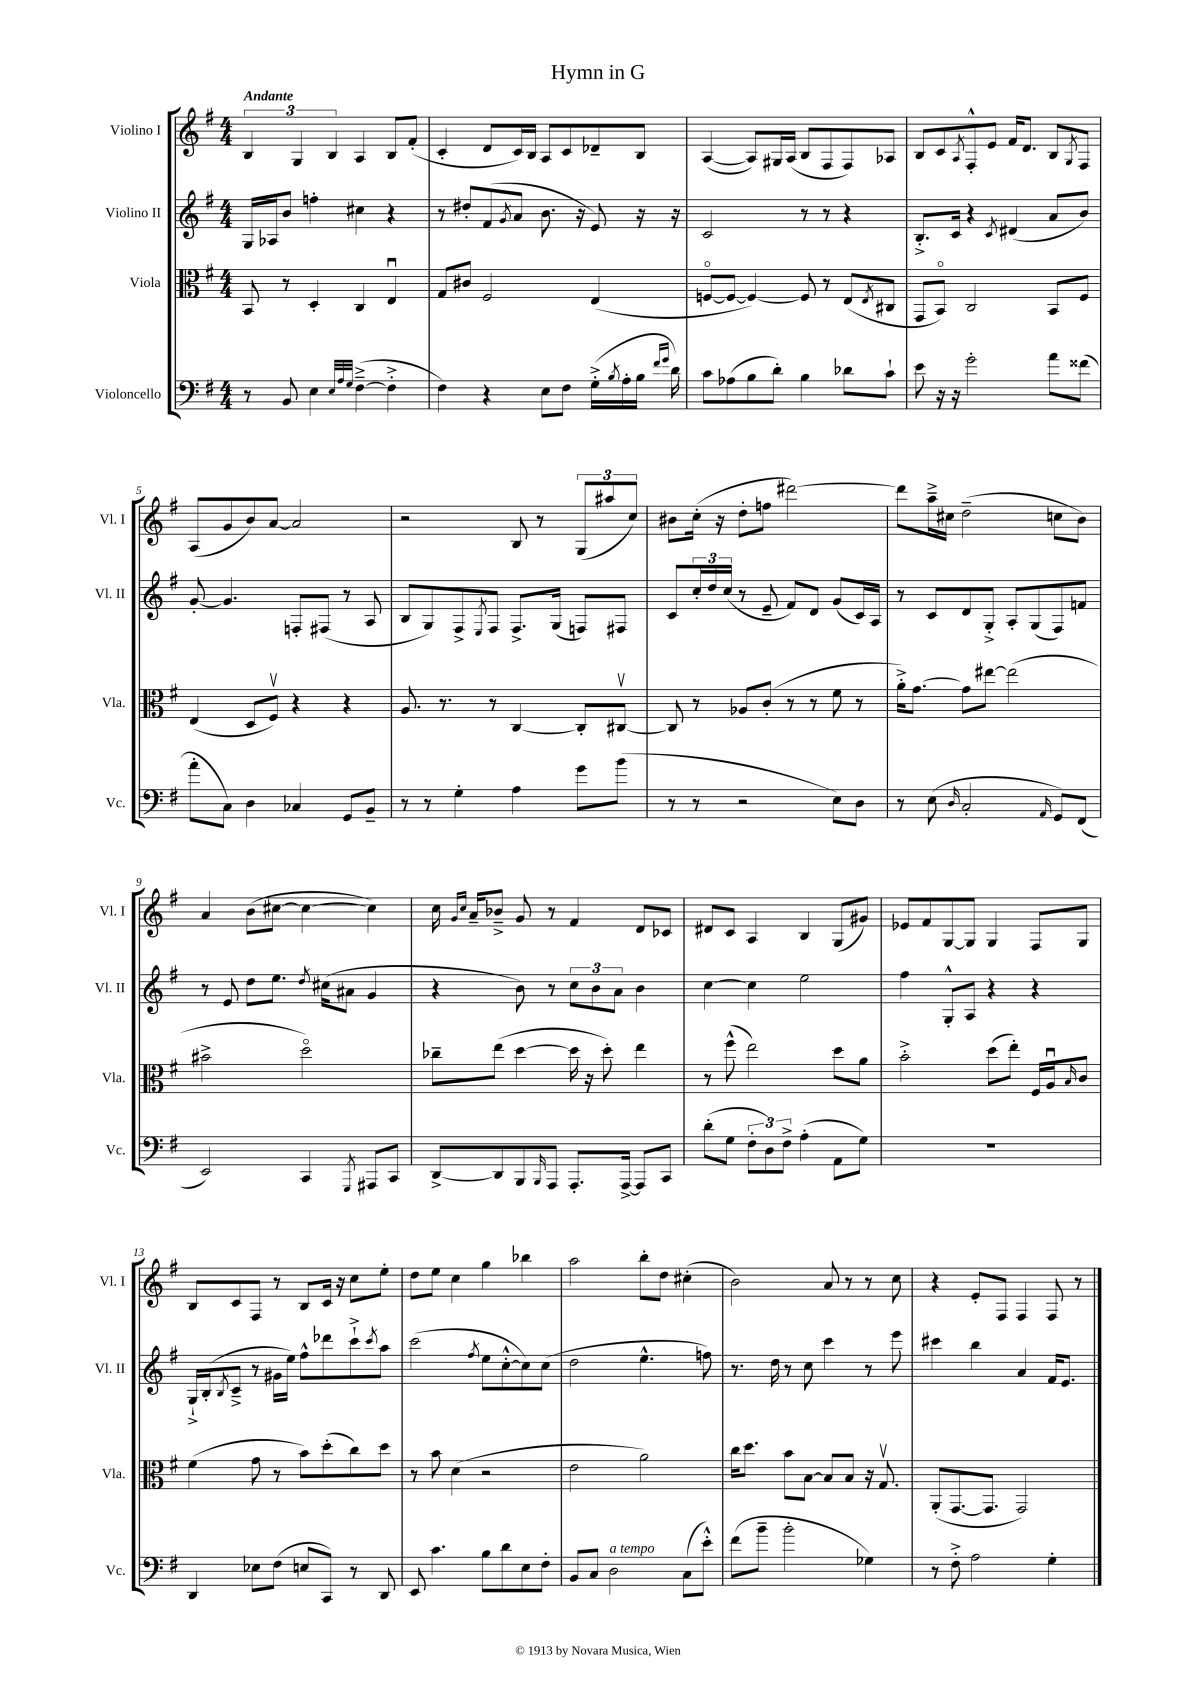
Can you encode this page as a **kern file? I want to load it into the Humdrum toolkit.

**kern	**kern	**kern	**kern
*staff4	*staff3	*staff2	*staff1
*clefF4	*clefC3	*clefG2	*clefG2
*k[f#]	*k[f#]	*k[f#]	*k[f#]
*M4/4	*M4/4	*M4/4	*M4/4
8r	8BB	16G	6B
.	.	16A-	.
8BB	8r	8b	.
.	.	.	6G
4E	4D'	4ff'	.
.	.	.	6B
32qqE	.	.	.
32qqA	.	.	.
32qqG	.	.	.
([4F#~^	4C	4cc#	4A
4F#'^]	4Eu	4r	8B
.	.	.	(8f#'
=	=	=	=
4F#)	8G	8r	4c'
.	8c#	8dd#'	.
4r	2F#	(8f#	8d
.	.	8qg	.
.	.	8a	16c)
.	.	.	16B
8E	.	8.b	8A
8F#	.	.	8c
.	.	16r	.
(16G'^	(4E	8e)	8d-~
8qB	.	.	.
16A'	.	.	.
16B	.	16r	8B
16qqf#	.	.	.
16qqg	.	.	.
16d)	.	16r	.
=	=	=	=
8c	[8Fo	2c	([4A
(8A-	8F_	.	.
8B	4F_)	.	8A])
8d')	.	.	16G#
.	.	.	(16A
4B	8F]	8r	8B
.	8r	8r	8F#
8d-	(8E	4r	8F#)
.	8qE	.	.
8c`	8C#	.	8A-
=	=	=	=
8e	8GG	8.B'^	8B
16r	8BBo)	.	8c
16r	.	16c	.
.	.	.	8qA
2g'	2C	4r	8F#'^^
.	.	.	8e
.	.	8qc	.
.	.	(4d#	16f#
.	.	.	8.d
8a	8BB	8a	8B
.	.	.	8qG
(8f##	8F#	8b)	8F#
=	=	=	=
8a'	(4E	[8g'	(8A
8C)	.	4.g]	8g
4D	8D	.	8b)
.	8F#v)	.	[8a
4C-	4r	8F'	2a]
.	.	(8F#	.
8GG	4r	8r	.
8BB~	.	8A	.
=	=	=	=
8r	8.A	8B	2r
8r	.	8G)	.
.	8.r	.	.
4G'	.	8F#^	.
.	.	8qE	.
.	8r	8F#	.
4A	[4C	8.F#^	8B
.	.	.	8r
.	.	(16G	.
8g	8C']	8F)	(12G
.	.	.	12aa#
(8b	[8C#v	8F#	.
.	.	.	12cc)
=	=	=	=
8r	8C#]	8c	8b#
8r	8r	24cc'	(16cc'
.	.	24dd	.
.	.	.	16r
.	.	(24cc	.
2r	8A-	8r	8dd'
.	(8c'	8e~	8ff
.	8r	8f#)	[2ddd#)
.	8r	8d	.
8E)	8f#	(8g	.
8D	8r	16c)	.
.	.	16A	.
=	=	=	=
8r	16a'^)	8r	8ddd#]
.	[8.g	.	.
(8E	.	8c	16aa~^
.	.	.	16cc#
16qqD	.	.	.
2C'	8g]	8d	(2dd~
.	[8ee#	8G'^	.
.	(2ee#]	8A'	.
.	.	(8G	.
16qqAA	.	.	.
8GG)	.	8F#)	8cc
(8FF#	.	8f	8b)
=	=	=	=
2EE)	2b#^	8r	4a
.	.	8e	.
.	.	8dd	(8b
.	.	8.ee	[8cc#
4CC	2ddo)	.	4cc#_
.	.	8qdd	.
.	.	(16cc#	.
.	.	8a#	.
8qGGG	.	.	.
8AAA#	.	4g	4cc#])
8CC	.	.	.
=	=	=	=
[8DD^	8cc-~	4r	16cc
.	.	.	16qqg
.	.	.	16qqcc
.	.	.	16a~
8DD]	(8ee	.	8b-~^
8BBB	[4dd	8b)	8g
16qqBBB	.	.	.
8AAA	.	8r	8r
8.AAA'	16dd]	12cc	4f#
.	16r	.	.
.	.	12b	.
.	8dd')	.	.
.	.	12a	.
[16AAA^	.	.	.
8AAA]	4ee	4b	8d
8CC	.	.	8c-
=	=	=	=
(8d'	8r	[4cc	8d#
8G	(8ff#^^	.	8c
12F#'	2ee)	4cc]	4A
12D)	.	.	.
12F#^	.	.	.
(4A'	.	2ee	4B
8AA	8dd	.	(8G
8G)	8a	.	8g#)
=	=	=	=
1r	2b'^	4ff#	8e-
.	.	.	8f#
.	.	8G'^^	[8G
.	.	8A	8G]
.	(8dd	4r	4G
.	8ee')	.	.
.	16F#	4r	8F#
.	16Au	.	.
.	16qqB	.	.
.	8c	.	8G
=	=	=	=
4DD	(4f#	16G`^	8B
.	.	(16B'	.
.	.	8qB	.
.	.	8c~^	8c
8E-	8g	8r	8F#
(8F#	8r	16g#	8r
.	.	16ee)	.
8E	8b)	8ff#^^	8B
8CC)	(8dd'	8ddd-	16c
.	.	.	16r
8r	8cc)	8ccc`^	8cc
.	.	8qccc	.
8DD	8dd	8aa	8ee'
=	=	=	=
8EE	8r	(2ccc	8dd
4.c	8b	.	8ee
.	(4d	.	4cc
.	.	8qff#	.
8B	2r	8ee	4gg
8d	.	[8cc'^^	.
8E	.	8cc])	4bb-
8F#'	.	(8cc	.
=	=	=	=
8BB	2e	2dd	2aa
8C	.	.	.
2D	.	.	.
.	2a)	4.ee^^	8bb'
.	.	.	8dd
(8C	.	.	(4cc#'
8e'^^)	.	8ff)	.
=	=	=	=
(8f#	16cc	8.r	2b)
.	8.dd	.	.
8b~	.	.	.
.	.	16dd	.
2b'	8b	8r	.
.	[8B	8cc	.
.	8B]	4ccc	8a
.	8B	.	8r
4G-)	16r	8r	8r
.	8.Gv	.	.
.	.	8eee	8cc
=	=	=	=
8r	(8AA'	4ccc#	4r
8F#'^	[8.GG	.	.
2A	.	4bb	8e'
.	8.GG]	.	.
.	.	.	8F#
.	2GG)	4a	4F#
4G'	.	16f#	8F#
.	.	8.e	.
.	.	.	8r
==	==	==	==
*-	*-	*-	*-
